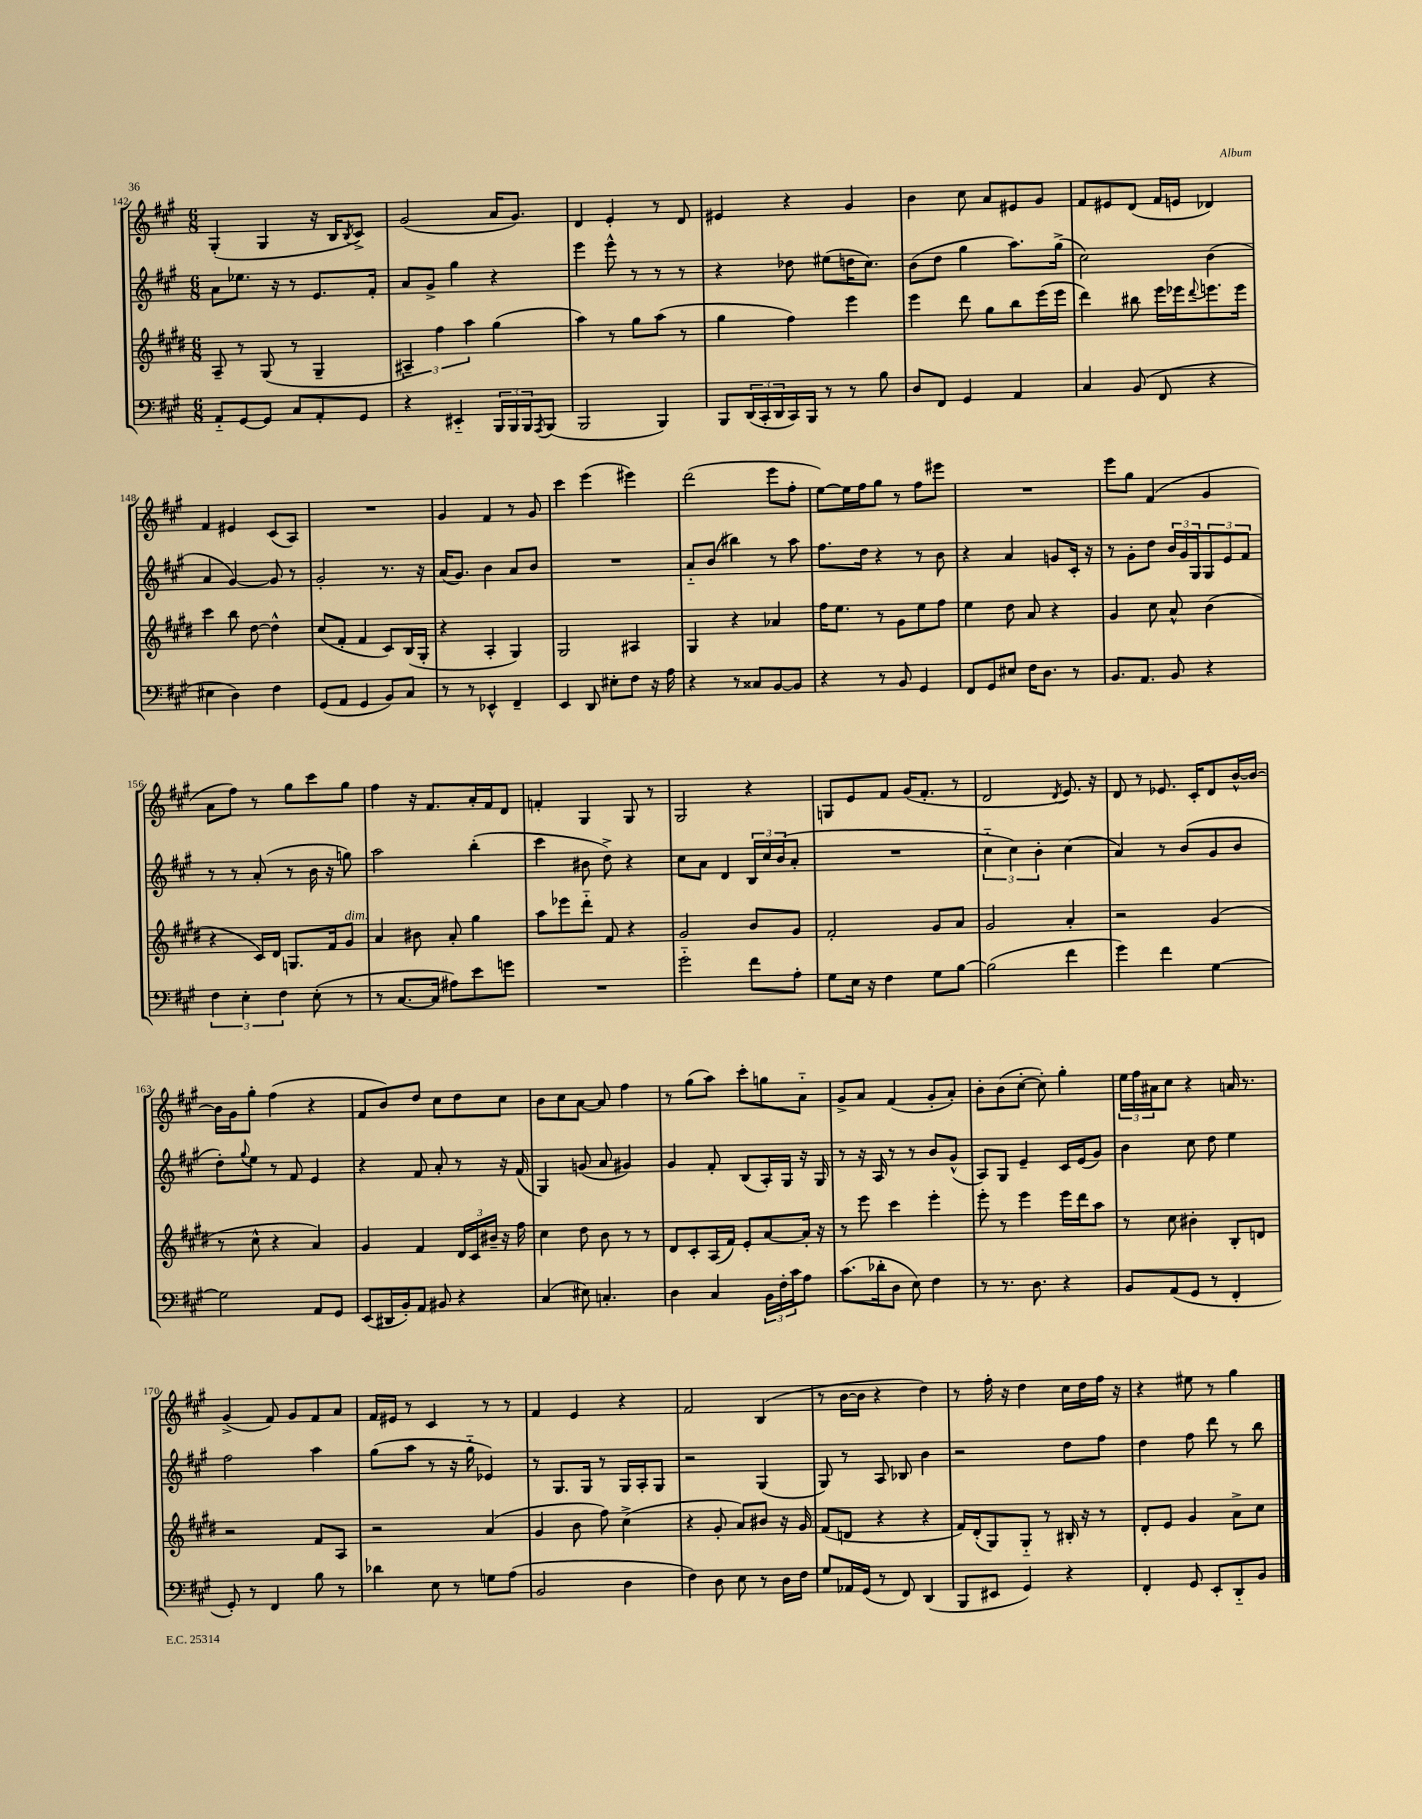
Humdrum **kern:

**kern	**kern	**kern	**kern
*part4	*part3	*part2	*part1
*staff4	*staff3	*staff2	*staff1
*clefF4	*clefG2	*clefG2	*clefG2
*k[f#c#g#]	*k[f#c#g#d#]	*k[f#c#g#]	*k[f#c#g#]
*M6/8	*M6/8	*M6/8	*M6/8
=142	=142	=142	=142
8AA/L	8A~/	8a\L	(4G#'/
[8GG#/	8r	8.ee-X\J	.
8GG#/J]	(8G#/	.	4G#/
.	.	16r	.
8C#/L	8r	8r	.
8AA'/	4G#~/	8.e/L	16r
.	.	.	16B/KL
.	.	.	8qB/
8GG#/J	.	.	8c#^/J)
.	.	16f#'/Jk	.
=143	=143	=143	=143
4r	6A#X~/)	8a/L	(2g#/
.	.	8g#^/J	.
.	6ff#\	.	.
4EE#X/	.	4gg#\	.
.	6aa\	.	.
24BBB/LL	(4gg#\	4r	16a/KL
24BBB/	.	.	.
.	.	.	8.g#/J)
24BBB/J	.	.	.
8qAAA/	.	.	.
(8BBB/J	.	.	.
=144	=144	=144	=144
2BBB/	4aa\)	4eee\	4d/
.	8r	8eee^^\	4e'/
.	8gg#\L	8r	.
4BBB/)	(8aa\J	8r	8r
.	8r	8r	8d/
=145	=145	=145	=145
8BBB/L	4gg#\	4r	4e#X/
(24DD/L	.	.	.
24CC#'/	.	.	.
24DD/	.	.	.
16CC#/)	4ff#\)	8dd-X\	4r
16BBB/JJ	.	.	.
8r	.	(8ee#X\L	.
8r	4eee\	16ddn\K	4g#/
.	.	8.cc#\J)	.
8B\	.	.	.
=146	=146	=146	=146
8D/L	4eee\	(8b\L	4b\
8FF#/J	.	8dd\J	.
4GG#/	8ddd#\	4gg#\	8cc#\
.	8gg#\L	.	8a/L
4AA/	8bb\	8.aa\L)	8e#X/
.	(16eee\L	.	8g#/J
.	16eee\JJ	(16gg#^\Jk	.
=147	=147	=147	=147
4C#/	4ddd#\)	2cc#\)	8f#/L
.	.	.	8e#X/
(8BB/	8bb#X\	.	(8d/J
8FF#/	16eee\LL	.	16f#/LL
.	16eee-X\J	.	16en/JJ
.	8qqddd#/	.	.
4r	8.eeen\	(4b\	4d-X/)
.	16eee\Jk	.	.
!!LO:LB:g=z
=148	=148	=148	=148
4E#X\	4ccc#\	4a/	4f#/
4D\)	8bb\	[4g#/)	4e#X/
.	[8dd#\	.	.
4F#\	4dd#^^\]	8g#/]	(8c#/L
.	.	8r	8A/J)
=149	=149	=149	=149
(8GG#/L	(8cc#/L	2g#'/	2.r
8AA/J	8f#'/J	.	.
4GG#/	4f#/	.	.
8BB/L)	8c#/L)	8.r	.
8C#/J	(16B/L	.	.
.	16G#'/JJ	16r	.
=150	=150	=150	=150
8r	4r	(16a/KL	4g#/
.	.	8.g#/J)	.
8r	.	.	.
4EE-X^^/	4A'/	4b\	4f#/
4FF#~/	4G#/)	8a/L	8r
.	.	8b/J	8g#/
=151	=151	=151	=151
4EE/	2G#/	2.r	4ccc#\
8DD/	.	.	(4eee\
8E#X'\L	.	.	.
8F#\J	4A#X/	.	4eee#X\)
16r	.	.	.
16A\	.	.	.
=152	=152	=152	=152
4r	4G#/	8a/L	(2ddd\
.	.	(8b/J	.
8r	4r	4bb#X\)	.
8C##X/L	.	.	.
[8BB/	4a-X/	8r	8eee\L
8BB/J]	.	8aa\	8ff#'\J
=153	=153	=153	=153
4r	16ff#\KL	8.ff#\L	[8ee\L)
.	8.ee\J	.	.
.	.	.	16ee\L]
.	.	16dd\Jk	16ff#\J
8r	8r	4r	8gg#\J
8BB/	8g#\L	.	8r
4GG#/	8ee\	8r	8ff#\L
.	8ff#\J	8b\	8eee#X\J
=154	=154	=154	=154
8FF#/L	4ee\	4r	2.r
8GG#/	.	.	.
8E#X/J	8dd#\	4a/	.
16F#\KL	8a/	.	.
8.D\J	.	.	.
.	4r	8gn/L	.
8r	.	16c#'/Jk	.
.	.	16r	.
=155	=155	=155	=155
8.BB/L	4g#/	8r	8eee\L
.	.	8g#'\L	8gg#\J
8.AA/J	.	.	.
.	8cc#\	8dd\J	(4f#/
8BB/	8a^^/	24b/LL	.
.	.	24g#/	.
.	.	24G#/J	.
4r	(4b\	12G#/	4g#/
.	.	12e/	.
.	.	12f#/J	.
!!LO:LB:g=z
=156	=156	=156	=156
6F#\	4r	8r	8a\L
.	.	8r	8ff#\J)
6E'\	.	.	.
.	16c#/LL)	(8a'/	8r
.	16d#/JJ	.	.
6F#\	.	.	.
.	8.Gn/L	8r	8gg#\L
(8E'\	.	16b\	8ccc#\
.	16f#/k	16r	.
!	!LO:TX:a:i:t=dim.	!	!
8r	8g#/J	8ggn\)	8gg#\J
=157	=157	=157	=157
8r	4a/	2aa\	4ff#\
[8.C#/L	.	.	.
.	8b#X\	.	16r
16C#/Jk]	.	.	8.f#/L
8A#X\L)	8a'/	.	.
8e\	4gg#\	(4bb'\	16a'/L
.	.	.	16f#/J
8gn\J	.	.	8d/J
=158	=158	=158	=158
2.r	8aa\L	4ccc#\	4fn'/
.	8eee-X\	.	.
.	8ddd#\J	8b#X\	4G#/
.	8f#/	8dd^\)	.
.	4r	4r	8G#/
.	.	.	8r
=159	=159	=159	=159
2g#\	2g#/	8cc#\L	2G#/
.	.	8a\J	.
.	.	4d/	.
8f#\L	8b/L	24B/LL	4r
.	.	24cc#/	.
.	.	(24b/J	.
8A'\J	8g#/J	8a'/J	.
=160	=160	=160	=160
8G#\L	2f#'/	2.r	8Gn/L
16E\Jk	.	.	8e/
16r	.	.	.
4F#\	.	.	8f#/J
.	.	.	(16g#/KL
.	.	.	8.f#'/J
8G#\L	8g#/L	.	.
[8B\J	8a/J	.	8r
=161	=161	=161	=161
(2B\]	2g#/	6cc#\	2d/
.	.	6cc#\)	.
.	.	6b'\	.
.	.	.	8qd/
4f#\	4a'/	(4cc#\	8.e/)
.	.	.	16r
=162	=162	=162	=162
4g#\)	2r	4a/)	8d/
.	.	.	8r
4f#\	.	8r	8.e-X/
.	.	(8b/L	.
.	.	.	16c#'/KL
[4G#\	(4g#/	8g#/	8d/
.	.	8b/J	[16b^^/L
.	.	.	16b/JJ_
!!LO:LB:g=z
=163	=163	=163	=163
2G#\]	8r	8dd'\L)	16b\LL]
.	.	.	16g#\J
.	.	8qqgg#/	.
.	8cc#^^\	8ee\J	8gg#'\J
.	4r	8r	(4ff#\
.	.	8f#/	.
8AA/L	4a/)	4e/	4r
8GG#/J	.	.	.
=164	=164	=164	=164
(8EE/L	4g#/	4r	8f#/L
16DD#X/L	.	.	8b/)
16BB'/J)	.	.	.
8AA/J	4f#/	8f#/	8dd/J
8BB#X/	.	8a'/	8cc#\L
4r	24d#/LL	8r	8dd\
.	24c#/	.	.
.	24b#X~/JJ	.	.
.	16r	16r	8cc#\J
.	16ff#\	(16f#/	.
=165	=165	=165	=165
(4C#/	4cc#\	4G#/)	8b\L
.	.	.	8cc#\
8E#X\)	8dd#\	(8gn/	[8a\J
4.Cn'/	8b\	8a/	8a/]
.	8r	4g#X/)	4ff#\
.	8r	.	.
=166	=166	=166	=166
4D\	8d#/L	4g#/	8r
.	8c#'/	.	(8gg#\L
4C#/	(16A/L	8f#'/	8aa\J)
.	16f#/JJ)	.	.
.	8e'/L	(8B/L	8ccc#'\L
24BB\LL	[8a/	16A'/L)	8ggn\
24F#'\	.	.	.
.	.	16G#/JJ	.
24c#\J	.	.	.
8A\J	16a'/Jk]	16r	8a\J
.	16r	16G#/	.
=167	=167	=167	=167
(8.c#\L	8r	8r	8g#^/L
.	8eee\	16r	8a/J
16d-X'\k	.	16A/	.
8D\J	4ccc#\	8r	(4f#/
8E\)	.	8r	.
4F#\	4eee'\	8b/L	8g#'/L
.	.	(8g#^^/J	8a'/J)
=168	=168	=168	=168
8r	8eee'\	8A/L)	8b'\L
8.r	8r	8G#/J	(8b\
.	4eee\	4e~/	[8cc#'\J
8.D\	.	.	.
.	.	.	8cc#'\])
4r	16eee\LL	16c#/LL	4gg#'\
.	16ddd#\J	(16e/J	.
.	8aa\J	8g#/J)	.
=169	=169	=169	=169
8BB/L	8r	4b\	24ee\LL
.	.	.	24ff#\
.	.	.	24a#X\J
(8AA/	8cc#\	.	8cc#\J
8GG#/J	4b#X'\	8cc#\	4r
8r	.	8dd\	.
4FF#'/	8B'/L	4ee\	16an/
.	.	.	8.r
.	8dn/J	.	.
!!LO:LB:g=z
=170	=170	=170	=170
8GG#'/)	2r	2ff#\	(4g#^/
8r	.	.	.
4FF#/	.	.	8f#/)
.	.	.	8g#/L
8B\	8f#/L	4aa\	8f#/
8r	8A/J	.	8a/J
=171	=171	=171	=171
4d-X\	2r	(8gg#\L	16f#/LL
.	.	.	16e#X/JJ
.	.	8aa\J	8r
8E\	.	8r	4c#/
8r	.	16r	.
.	.	16gg#\	.
8Gn\L	(4a/	4e-X/)	8r
(8A\J	.	.	8r
=172	=172	=172	=172
2BB/	4g#/	8r	4f#/
.	.	8.G#/L	.
.	8b\	.	4e/
.	.	16G#/Jk	.
.	8ff#\)	8r	.
4D\	(4cc#^\	16G#/LL	4r
.	.	16A'/J	.
.	.	8G#/J	.
=173	=173	=173	=173
4F#\)	4r	2r	2f#/
8D\	8g#'/	.	.
8E\	8a/L)	.	.
8r	8b#X/J	(4G#/	(4B/
16D\LL	16r	.	.
16F#\JJ	16g#/	.	.
=174	=174	=174	=174
8G#/L	(8f#/L	8G#/)	8r
16AA-X/L	8dn/J	8r	[16b\LL
(16GG#/JJ	.	.	16b\JJ]
8r	4r	8A/	4r
8FF#/)	.	8B-X/	.
(4DD/	4r	4b\	4dd\)
=175	=175	=175	=175
8BBB/L	16f#/LL)	2r	8r
.	(16d#'/J	.	.
8EE#X/J	8G#/)	.	16ff#'\
.	.	.	16r
4GG#/)	8G#/J	.	4dd\
.	8r	.	.
4r	16B#X'/	8dd\L	16cc#\LL
.	16r	.	16dd\
.	8r	8ff#\J	16ff#\JJ
.	.	.	16r
=176	=176	=176	=176
4FF#'/	8d#'/L	4dd\	4r
.	8e/J	.	.
8GG#/	4g#/	8ff#\	8ee#X\
8EE'/L	.	8ddd\	8r
8DD/	8a^\L	8r	4gg#\
8BB/J	8cc#\J	8bb\	.
==	==	==	==
*-	*-	*-	*-
